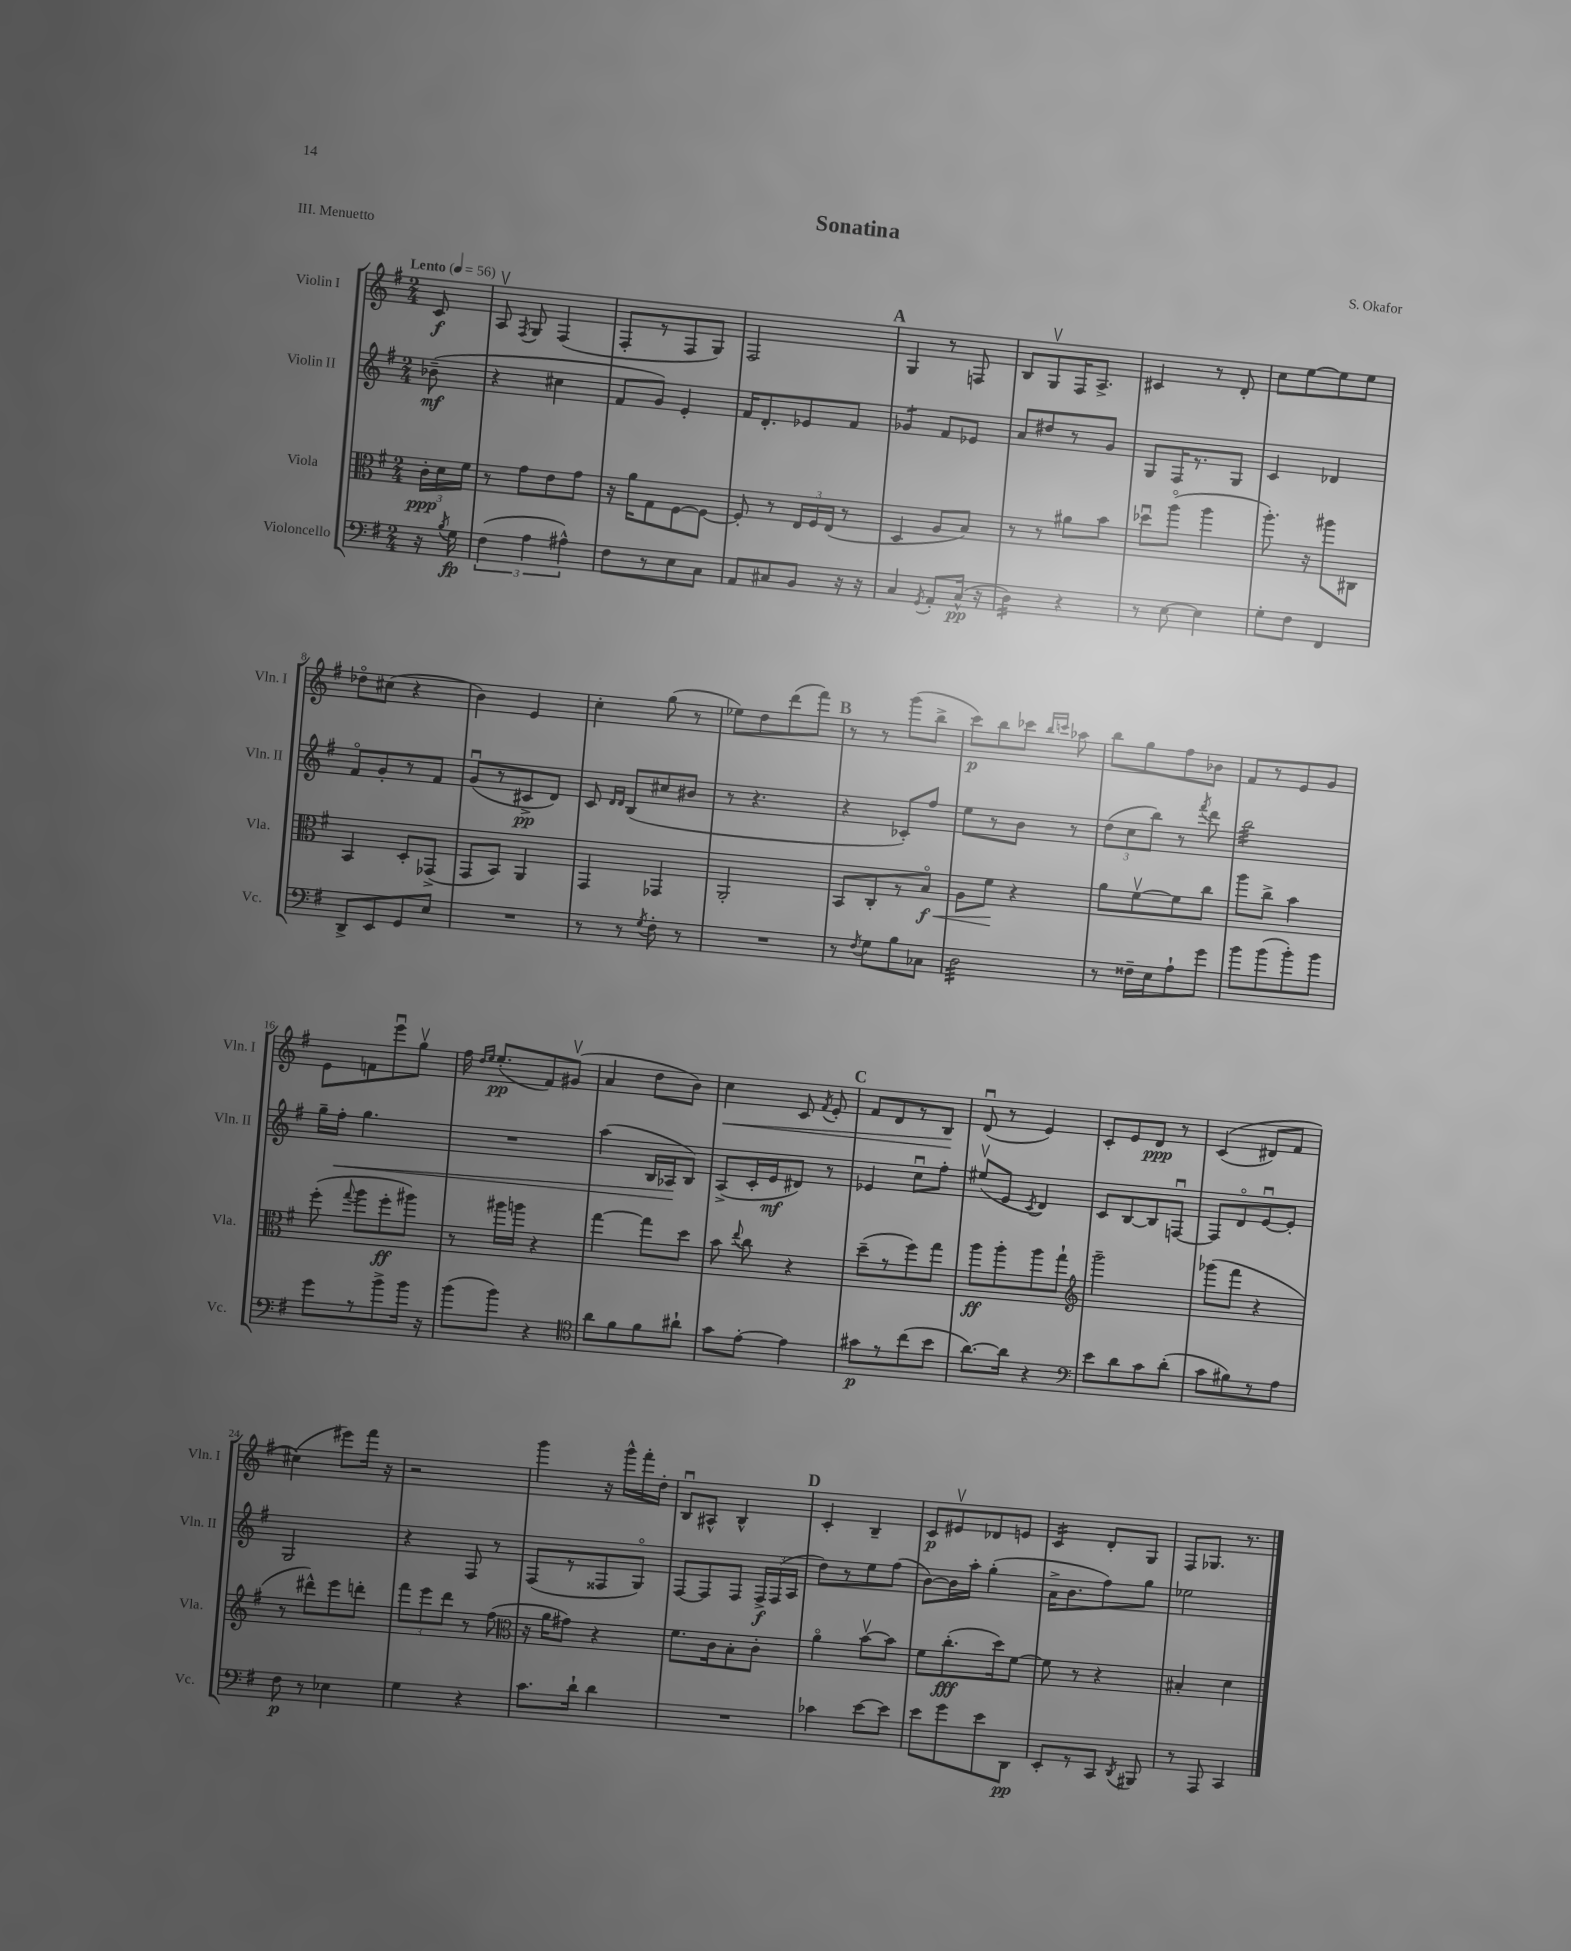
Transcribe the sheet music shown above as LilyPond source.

\header { title = "Sonatina" composer = "S. Okafor" piece = "III. Menuetto" }
<<
\new StaffGroup <<
\new Staff = "s0" \with { instrumentName = "Violin I" shortInstrumentName = "Vln. I" } {
    \clef treble \key g \major \numericTimeSignature \time 2/4 \partial 8 \tempo "Lento" 4 = 56
    \autoBeamOff c'8\f |
    a8\upbow \acciaccatura { fis8 } g8 fis4( |
    fis8[-. r8 fis8 g8]) |
    fis2 |
    \mark \markup { \bold "A" } g4 r8 f8 |
    b8[ g8\upbow fis16 a8.]-> |
    cis'4 r8 d'8-. |
    c''8[ e''8~ e''8 e''8] |
    des''8[\flageolet cis''8]( r4 |
    b'4) e'4 |
    c''4-. g''8( r8 |
    ees''8[) d''8 d'''8( fis'''8]) |
    \mark \markup { \bold "B" } r8 r8 g'''8[( b''8]-> |
    c'''8[\p) b''8 ces'''8] \grace { b''16[ c'''16] } aes''8 |
    b''8[ g''8 fis''8 bes'8] |
    fis'8[ r8 e'8 g'8] |
    e'8[ f'8 e'''8\downbow g''8]\upbow |
    fis''16 \grace { d''16[ e''16] } e''8.[-.\pp( fis'8) gis'8]\upbow( |
    a'4 d''8[ b'8]) |
    c''4\< c'8 \acciaccatura { fis'8 } e'8-. |
    \mark \markup { \bold "C" } fis'8[ d'8 r8 b8]\! |
    d'8\downbow( r8 e'4) |
    c'8[-. e'8 d'8]\ppp r8 |
    c'4(\( dis'8[) fis'8] |
    cis''4(\) eis'''8[) fis'''16] r16 |
    r2 |
    g'''4 r16 g'''16[-^ fis'''16-. d''16]-. |
    b8[\downbow ais8]-^ b4-^ |
    \mark \markup { \bold "D" } c'4-. b4-- |
    c'8[\p eis'8\upbow des'8 e'8] |
    c'4:16 d'8[-. g8] |
    fis8[ ges8.] r8. \bar "|." |
}
\new Staff = "s1" \with { instrumentName = "Violin II" shortInstrumentName = "Vln. II" } {
    \clef treble \key g \major \numericTimeSignature \time 2/4 \partial 8
    \autoBeamOff bes'8--\mf( |
    r4 cis''4 |
    fis'8[ g'8]) e'4-. |
    fis'16[ d'8.-. ees'8 fis'8] |
    \mark \markup { \bold "A" } ges'4:8 fis'8[ ees'8] |
    a'8[ dis''8 r8 g'8] |
    g8[ fis16 r8. g8] |
    c'4 des'4 |
    fis'8[\flageolet g'8-. r8 fis'8] |
    g'8[\downbow( r8 cis'8->\pp d'8]) |
    c'8 \grace { d'16[ d'16] } b8[( cis''8 bis'8] |
    r8 r4. |
    \mark \markup { \bold "B" } r4 ces'8[-.) fis''8] |
    e''8[ r8 b'8] r8 |
    \tuplet 3/2 { d''8[( c''8 b''8]) } r8 \acciaccatura { fis'''8 } d'''8 |
    b''2:32 |
    g''16[-- fis''16]-.\< g''4. |
    R2 |
    a''4( b16[ aes16\! b8]) |
    a8[->( c'16-. e'16\mf dis'8]) r8 |
    \mark \markup { \bold "C" } ees'4 c''8[\downbow fis''8]-. |
    eis''8[\upbow( e'8] \acciaccatura { c'8 } d'4) |
    c'8[ b8~ b8 f8]~\downbow |
    f8[ d'8\flageolet e'8~\downbow e'8]-. |
    g2 |
    r4 fis8 r8 |
    fis8[( r8 fisis8 g8]\flageolet) |
    fis8[~ fis8 fis8] \tuplet 3/2 { fis16[->\f fis16( a16] } |
    \mark \markup { \bold "D" } d''8[) r8 e''8 fis''8]( |
    b'8[~) b'16 a''16]-. g''4-.( |
    a'16[-> b'8. fis''8) g''8] |
    ees''2 \bar "|." |
}
\new Staff = "s2" \with { instrumentName = "Viola" shortInstrumentName = "Vla." } {
    \clef alto \key g \major \numericTimeSignature \time 2/4 \partial 8
    \autoBeamOff \tuplet 3/2 { c'16[-.\ppp d'16 fis'16] } |
    r8 g'8[ e'8 g'8] |
    r16 a'16[ g8 fis8~ fis8]~ |
    fis8-. r8 \tuplet 3/2 { e16[ fis16 e16]( } r8 |
    \mark \markup { \bold "A" } d4 a8[ b8]) |
    r8 r8 ais'8[ b'8] |
    des''8[\downbow a''8]\flageolet( a''4 |
    a''8.-.) r16 ais''8[ cis8] |
    b,4 d8[-. ges,8]->( |
    g,8[ b,8]) a,4 |
    g,4 ges,4 |
    a,2-. |
    \mark \markup { \bold "B" } b,8[ c8-. r8 b8]\flageolet\f\< |
    a8[ fis'8]\! r4 |
    a'8[ fis'8~\upbow fis'8 c''8] |
    a''8[ c''8]-> b'4 |
    fis''8-.( \appoggiatura { g''8 } a''8[ fis''8-.\ff ais''8]) |
    r8 ais''16[ a''16] r4 |
    g''4~ g''8[ d''8] |
    b'8 \appoggiatura { e''8 } c''8 r4 |
    \mark \markup { \bold "C" } d''8[--( r8 fis''8) g''8] |
    a''8[\ff a''8-. a''8 g''8]-! |
    \clef treble g'''2-- |
    ges'''8[( fis'''8] r4 |
    r8 dis'''8[-^) e'''8 d'''8]-. |
    \tuplet 3/2 { fis'''8[ e'''8 d'''8] } r8 fis''8( |
    \clef alto r16 a'16[ gis'8]) r4 |
    fis'8.[ c'16 b8-. c'8]-. |
    \mark \markup { \bold "D" } a'4\flageolet b'8[~\upbow b'8] |
    fis'8[ c''8.-.\fff( d''16) fis'8]~ |
    fis'8 r8 r4 |
    bis4-. d'4 \bar "|." |
}
\new Staff = "s3" \with { instrumentName = "Violoncello" shortInstrumentName = "Vc." } {
    \clef bass \key g \major \numericTimeSignature \time 2/4 \partial 8
    \autoBeamOff r16 \acciaccatura { b8 } g16\fp |
    \tuplet 3/2 { fis4( a4 ais4-^) } |
    fis8[ r8 e8 c8] |
    a,8[ cis8 b,8] r16 r16 |
    \mark \markup { \bold "A" } c4 \acciaccatura { g,8 } a,8[-. c16]-^\pp( r16 |
    d4:16) r4 |
    r8 e8~ e4 |
    g8[-. fis8] fis,4 |
    d,8[-> e,8 g,8 e8] |
    R2 |
    r8 r8 \acciaccatura { g8 } fis8-. r8 |
    R2 |
    \mark \markup { \bold "B" } r8 \acciaccatura { fis8 } g8[ b8 ces8] |
    d2:32 |
    r8 fisis16[-- e16 a8-! g'8] |
    b'8[ b'8( b'8-.) b'8] |
    g'8[ r8 b'8-> b'16] r16 |
    b'8[( b'8]) r4 |
    \clef tenor a'8[ fis'8 fis'8 ais'8]-! |
    g'8[ e'8]~-. e'4 |
    \mark \markup { \bold "C" } gis'8[\p r8 c''8( b'8] |
    a'8.[~) a'16] r4 |
    \clef bass e'8[ d'8 c'8 d'8]-.( |
    c'8[ bis8) r8 a8] |
    fis8\p r8 ees4 |
    g4 r4 |
    c'8.[ d'16]-! d'4 |
    R2 |
    \mark \markup { \bold "D" } ces'4 e'8[~ e'8] |
    e'8[ g'8 e'8 d,8]\pp |
    e,8[-. r8 c,8] \acciaccatura { d,8 } bis,,8 |
    r8 a,,8 c,4 \bar "|." |
}
>>
>>
